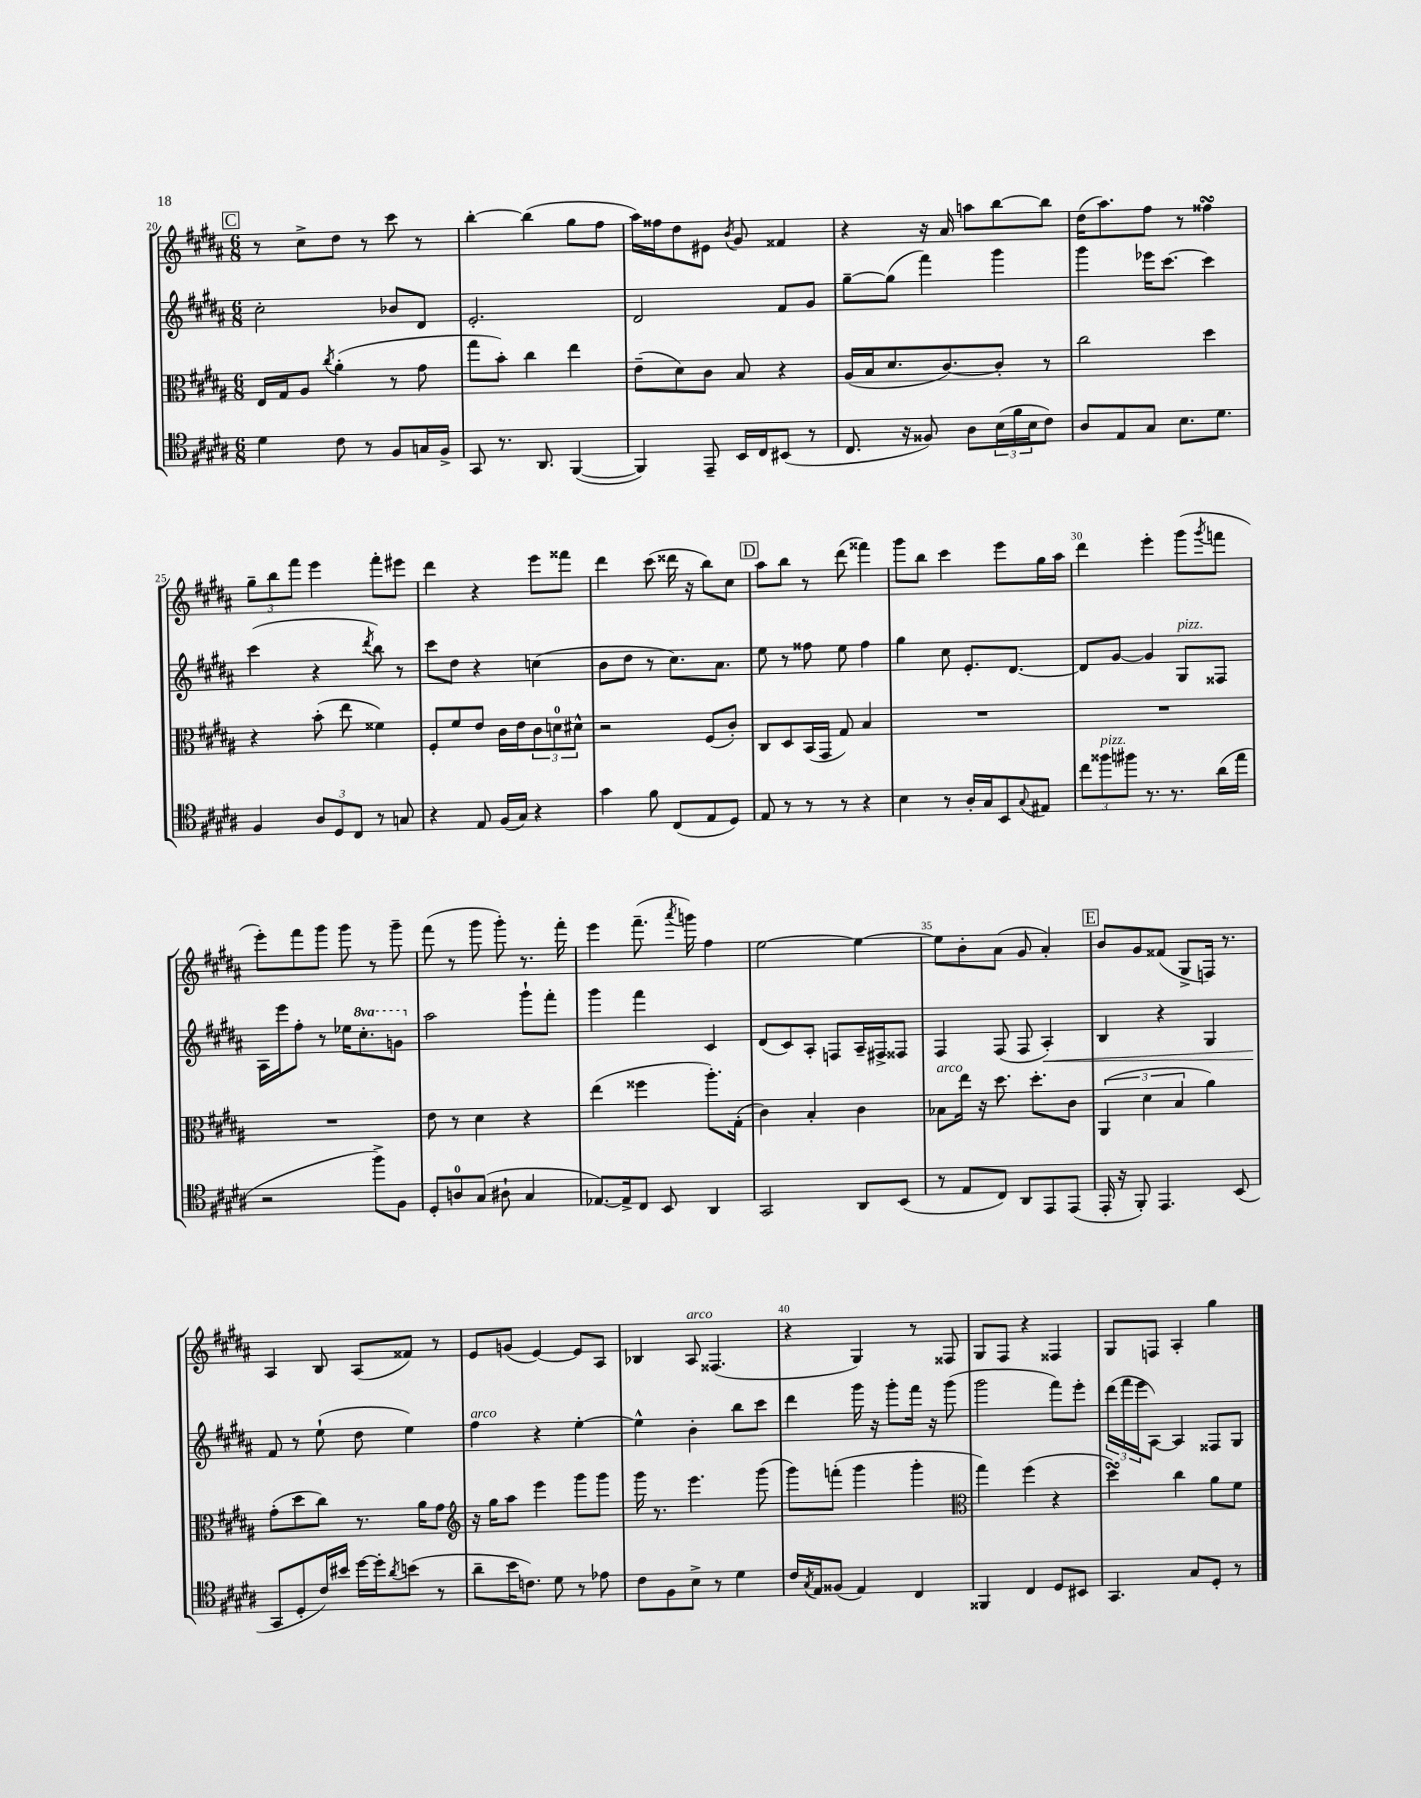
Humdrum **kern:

**kern	**kern	**kern	**kern
*staff4	*staff3	*staff2	*staff1
*clefC4	*clefC3	*clefG2	*clefG2
*k[f#c#g#d#a#]	*k[f#c#g#d#a#]	*k[f#c#g#d#a#]	*k[f#c#g#d#a#]
*M6/8	*M6/8	*M6/8	*M6/8
4d#	16E	2cc#'	8r
.	16G#	.	.
.	8A#	.	8cc#^
.	8qcc#	.	.
8c#	(4a#'	.	8dd#
8r	.	.	8r
8F#	8r	8b-	8ccc#
16G	8g#	8d#	8r
16F#^	.	.	.
=	=	=	=
8GG#	8gg#	2.e'	[4bb'
8.r	8b')	.	.
.	4cc#	.	(4bb]
8.AA#	.	.	.
([4FF#	4ee	.	8gg#
.	.	.	8ff#
=	=	=	=
4FF#])	(8e~	2d#	16aa#)
.	.	.	16ff##
.	8d#)	.	8dd#
8EE~	8c#	.	8e#
.	.	.	8qb
16BB	8B	.	8g#
16C#	.	.	.
(8BB#	4r	8f#	4f##
8r	.	8g#	.
=	=	=	=
8.C#	(16A#	[8gg#~	4r
.	16B	.	.
.	8.d#	(8gg#]	.
16r	.	.	.
8F##)	.	4fff#)	16r
.	[8.c#)	.	16a#
8A#	.	.	8aa
(24B	8c#']	4ggg#	[8bb
24f#	.	.	.
24B	.	.	.
8c#)	8r	.	8bb]
=	=	=	=
8A#	2cc#	4ggg#	(16dd#
.	.	.	8.aa#)
8E	.	.	.
8G#	.	16eee-	8ff#
.	.	[8.ccc#	.
8.B	.	.	8r
.	4dd#	4ccc#]	4ff##
8.d#	.	.	.
=	=	=	=
4F#	4r	(4ccc#	12gg#~
.	.	.	12bb
.	.	.	12fff#
12A#	(8b'	4r	4eee
12D#	.	.	.
.	8ee	.	.
12C#	.	.	.
.	.	8qddd#	.
8r	4f##)	8bb)	8fff#'
8G	.	8r	8eee#
=	=	=	=
4r	8F#'	8ccc#	4ddd#
.	8f#	8dd#	.
8E	8e	4r	4r
(16F#	16c#	.	.
16G#)	16e	.	.
4r	12c#	(4cc	8eee
.	12d	.	.
.	.	.	8fff##
.	12d#^^	.	.
=	=	=	=
4g#	2r	8b	4ddd#
.	.	8dd#	.
8f#	.	8r	(8ccc#
(8C#	.	8.cc#)	16ddd##
.	.	.	16r
8E	(8F#	.	8bb)
.	.	8.a#	.
8D#)	8c#')	.	8cc#
=	=	=	=
8E	8C#	8ee	8aa#
8r	8D#	8r	8bb
8r	(16BB	8ff##	8r
.	16GG#	.	.
8r	8G#)	8ee	(8ddd#
4r	4B	4ff##	4fff##)
=	=	=	=
4B	2.r	4gg#	8ggg#
.	.	.	8bb
8r	.	8cc#	4ccc#
16A#'	.	8.e'	.
16G#	.	.	.
8BB	.	.	8eee
.	.	[8.d#	.
8qqG#	.	.	.
8E#	.	.	16gg#
.	.	.	16aa#
=	=	=	=
12cc#	2.r	8d#]	4ddd#
12ff##	.	.	.
.	.	[8g#	.
12ff#	.	.	.
8.r	.	4g#]	4eee'
8.r	.	.	.
.	.	8G#	(8ggg#
.	.	.	8qggg#
(16a#	.	8F##	8fff
16ee	.	.	.
=	=	=	=
2r	2.r	16A#	8eee')
.	.	16eee	.
.	.	8ff#'	8fff#
.	.	8r	8ggg#
.	.	16ee-	8ggg#
.	.	8.ccc#'	.
8ff#^)	.	.	8r
8F#	.	8gg	8ggg#~
=	=	=	=
8D#'	8e	2aa#	(8fff#
8A	8r	.	8r
(8G#	4d#	.	8ggg#
8A#`	.	.	8ggg#')
4G#	4r	8ggg#`	8.r
.	.	8fff#'	.
.	.	.	16fff#'
=	=	=	=
[8.E-)	(4ee	4ggg#	4eee
16E-^]	.	.	.
8C#	4ff##	4fff#	(8.fff#~
8BB	.	.	.
.	.	.	8qaaa#
.	.	.	16ggg)
4AA#	8.aa#')	4c#	4ff#
.	(16G#'	.	.
=	=	=	=
2GG#	4c#)	(8d#	[2ee
.	.	8c#)	.
.	4B'	8A#'	.
.	.	8F	.
8AA#	4c#	16A#~	4ee_
.	.	16F#^	.
(8BB	.	8F##	.
=	=	=	=
8r	8B-	4F#	8ee]
8E	16ee	.	8b'
.	16r	.	.
8C#)	8.dd#	(8F#	(8a#
8AA#	.	8F#	8g#
.	8.dd#'	.	.
8EE	.	4A#')	4a#')
(8EE	8c#	.	.
=	=	=	=
16EE'	(6AA#	4B	8b
16r	.	.	.
8FF#')	.	.	8g#
.	6d#	.	.
4.EE	.	4r	(8f##
.	6B	.	.
.	.	.	8G#^
.	4a#)	4G#	16F)
.	.	.	8.r
(8BB	.	.	.
=	=	=	=
8GG#	(8g#'	8f#	4A#
8D#'	8dd#	8r	.
16c#)	8cc#)	(8ee`	8B
16b#	.	.	.
[16dd#	8.r	8dd#	(8A#
16dd#']	.	.	.
8qa#	.	.	.
(8b	.	4ee)	8f##)
.	16a#	.	.
8r	8g#	.	8r
=	=	=	=
*	*clefG2	*	*
8a#~	16r	4ff#	8e
.	16gg#	.	.
16b	8aa#	.	(8g
8.c)	.	.	.
.	4eee	4r	[4e)
8d#	.	.	.
8r	8ggg#	[4ee'	8e]
8e-	8ggg#	.	8A#
=	=	=	=
8c#	16ggg#	4ee^^]	4B-
.	8.r	.	.
8F#	.	.	.
8B^	4.eee	4b'	8A#
8r	.	.	(4.F##
4d#	.	8bb	.
.	(8ggg#	8ccc#	.
=	=	=	=
16c#	8ggg#)	4ddd#	4r
8qG#	.	.	.
16E	.	.	.
(8F##	(8fff'	.	.
4E)	4ggg#	16ggg#	4G#)
.	.	16r	.
.	.	8ggg#'	.
4C#	4ggg#'	16fff#	8r
.	.	16r	.
.	.	(8ggg#	8F##
=	=	=	=
*	*clefC3	*	*
4FF##	4gg#)	2ggg#	8G#
.	.	.	8F#
4C#	(4ff#	.	4r
8D#	4r	8fff#)	4F##
8BB#	.	8eee'	.
=	=	=	=
4.GG#	4dd#)	(24ddd#	8G#
.	.	24fff#	.
.	.	24eee	.
.	.	[8A#)	8F
.	4cc#	4A#]	4A#'
8G#	.	.	.
8D#'	8a#	8F##	4gg#
8r	8f#	8G#	.
==	==	==	==
*-	*-	*-	*-
